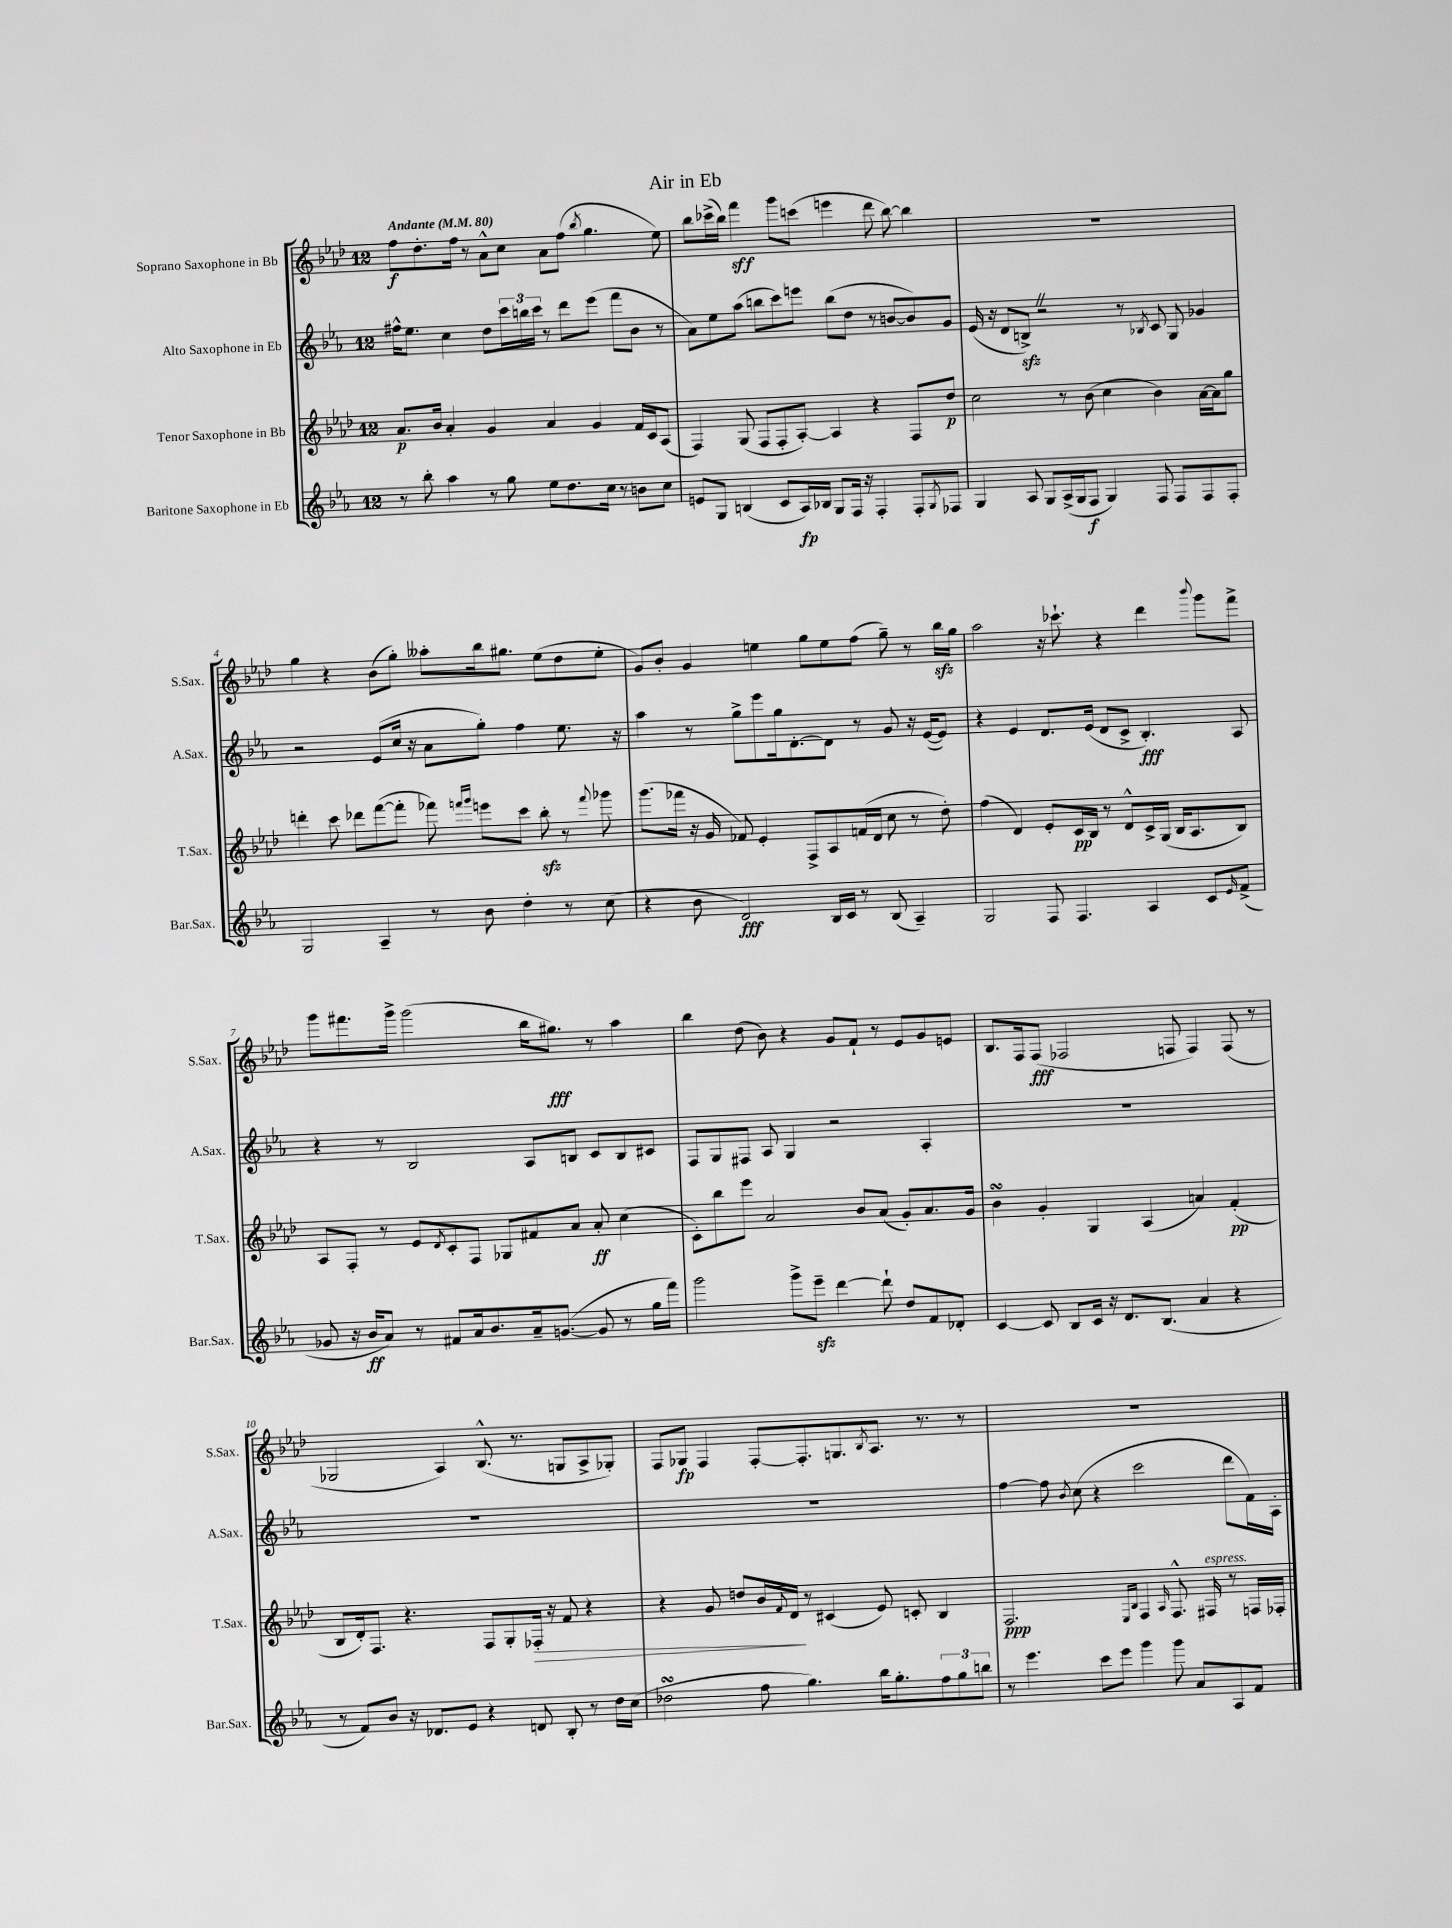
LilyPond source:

\header { title = "Air in Eb" }
<<
\new StaffGroup <<
\new Staff = "s0" \with { instrumentName = "Soprano Saxophone in Bb" shortInstrumentName = "S.Sax." } {
    \clef treble \key aes \major \once \override Staff.TimeSignature.style = #'single-digit \time 12/8 \tempo "Andante" 4 = 80
    f''8\f des''8.-. f''16 r8 aes'8-^ c''8 aes'8 f''8( \acciaccatura { bes''8 } g''4. ees''8) |
    bes''8 ces'''16->( bes''16) f'''4\sff g'''8 c'''8( e'''4 des'''8 bes''8~) bes''4 |
    R1. |
    g''4 r4 bes'8( g''8-.) aeses''8-. bes''16 gis''8. ees''8( des''8 ees''8-. |
    g'8) bes'8-. g'4 e''4 g''8 e''8 f''8( g''8--) r8 bes''16\sfz g''16 |
    aes''2 r16 ces'''8.-! r4 des'''4 \appoggiatura { bes'''8 } g'''8 f'''8-> |
    g'''8 fis'''8. g'''16-> g'''2( bes''16 gis''8.\fff) r8 aes''4 |
    bes''4 des''8( bes'8) r4 g'8 f'8-! r8 ees'8 g'8 e'8 |
    bes8. f16 f8\fff( fes2 f8 f4) f8( r8 |
    ges2 aes4) bes8.-^( r8. g8 aes8-> ges8-.) |
    f8 ges8\fp f4 f8~-. f8.-. g8. \acciaccatura { bes8 } aes8. r8. r8 |
    R1. \bar "|." |
}
\new Staff = "s1" \with { instrumentName = "Alto Saxophone in Eb" shortInstrumentName = "A.Sax." } {
    \clef treble \key ees \major \once \override Staff.TimeSignature.style = #'single-digit \time 12/8
    fis''16-^ ees''8. c''4 d''8 \tuplet 3/2 { c'''16 b''16 c'''16 } r8 d'''8 ees'''8( f'''8 bes'8 r8 |
    aes'8) ees''8 aes''8( b''8 c'''8) e'''8 b''8( d''8 r8 b'8~ b'8) g'8 |
    ees'16( r16 d'8 b8->\sfz) \once \override BreathingSign.text = \markup { \musicglyph "scripts.caesura.straight" } \breathe r2 r8 \acciaccatura { bes8 } c'8 g8 ges'4 |
    r2 ees'8( c''16 r16 aes'8 g''8-.) f''4 ees''8. r16 |
    aes''4 r8 g''8-> ees'''8 g''16 d'8.~-. d'8 r8 g'8 r16 ees'16~( ees'8) |
    r4 ees'4 d'8. ees'16( d'8 c'8-> bes4.-.\fff) aes8 |
    r4 r8 bes2 aes8 b8 c'8 b8 cis'8 |
    f8 g8 fis8 aes8 g4 r2 aes4-. |
    R1. |
    R1. |
    R1. |
    f''4~ f''8 \acciaccatura { bes'8 } c''8( r4 c'''2 d'''8 f'16) aes16-. \bar "|." |
}
\new Staff = "s2" \with { instrumentName = "Tenor Saxophone in Bb" shortInstrumentName = "T.Sax." } {
    \clef treble \key aes \major \once \override Staff.TimeSignature.style = #'single-digit \time 12/8
    aes'8.\p bes'16 aes'4-. g'4 aes'4 g'4 f'16 c'16 aes8( |
    f4) g8( f8 f8-. aes8~-.) aes4 r4 f8 des''8\p |
    c''2 r8 bes'8( c''4 bes'4) aes'16~ aes'16 g''8 |
    d'''4-. c'''8 des'''8 f'''8~( f'''8-. fes'''8) \grace { f'''16 g'''16 } e'''8 c'''8 bes''8-.\sfz r8 \appoggiatura { f'''8 } ges'''8 |
    g'''8.( fes'''16 r16 g'16 fes'8) ees'4-. f8-> aes8 f'16( des'16 c''8 r8 des''8-.) |
    f''4( des'4) ees'8-. c'16\pp bes16 r8 des'8-^ c'16-> g16( bes16 aes8. bes8) |
    aes8 f8-. r8 ees'8 \acciaccatura { des'8 } c'8-. f8 ges8 fis'8 aes'8 aes'8-.\ff c''4( |
    c'8-.) bes''8 ees'''8 aes'2 bes'8 aes'8( g'8-.) aes'8. g'16 |
    bes'4\turn g'4-. g4 aes4( a'4) f'4-.\pp( |
    bes8 des'16-.) f8. r4. f8 g8-. fes16-.\> r16 f'8 r4 |
    r4 g'8 d''8 bes'16 \appoggiatura { f'8 } des'16\! r8 cis'4( ees'8) c'8-. bes4 |
    f2.\ppp \grace { ees16 bes16 } f4 \grace { aes16 } f8.-^ fis16^\markup { \italic "espress." } r8 f16 fes16-. \bar "|." |
}
\new Staff = "s3" \with { instrumentName = "Baritone Saxophone in Eb" shortInstrumentName = "Bar.Sax." } {
    \clef treble \key ees \major \once \override Staff.TimeSignature.style = #'single-digit \time 12/8
    r8 bes''8-. aes''4 r8 g''8 ees''8 d''8. c''16 r8 b'8 c''8 |
    e'8 g8 b4( c'8 aes16\fp) bes16 g8 f16 r16 f4-. f8-. \acciaccatura { g8 } fes8 |
    g4 aes8 g8 aes16->( g16 f8\f g4) f8 f8 f8 f8-. |
    g2 aes4-- r8 bes'8 d''4-. r8 c''8( |
    r4 bes'8 d'2\fff) bes16 c'16 r8 bes8( aes4--) |
    g2 f8 f4. aes4 c'8 \grace { ees'16 } f'8->( |
    ges'8 r16 bes'16\ff aes'8) r8 fis'8 aes'16 bes'8. aes'16-- g'8.~( g'8 r8 g''16 f'''16) |
    g'''2 g'''8-> ees'''8--\sfz d'''4~ d'''8-! d''8 f'8 des'8-. |
    c'4~ c'8 bes8 c'16 r16 d'8. bes8.( aes'4 r4 |
    r8 f'8) bes'8 r16 des'8. ees'8 r4 d'8 bes8-. r8 d''16 c''16( |
    des''2\turn f''8 g''4.) bes''16 g''8.-. \tuplet 3/2 { f''8 g''8 b''8 } |
    r8 ees'''4. c'''8 ees'''8 g'''4 g'''8 aes'8 aes8 f'8 \bar "|." |
}
>>
>>
